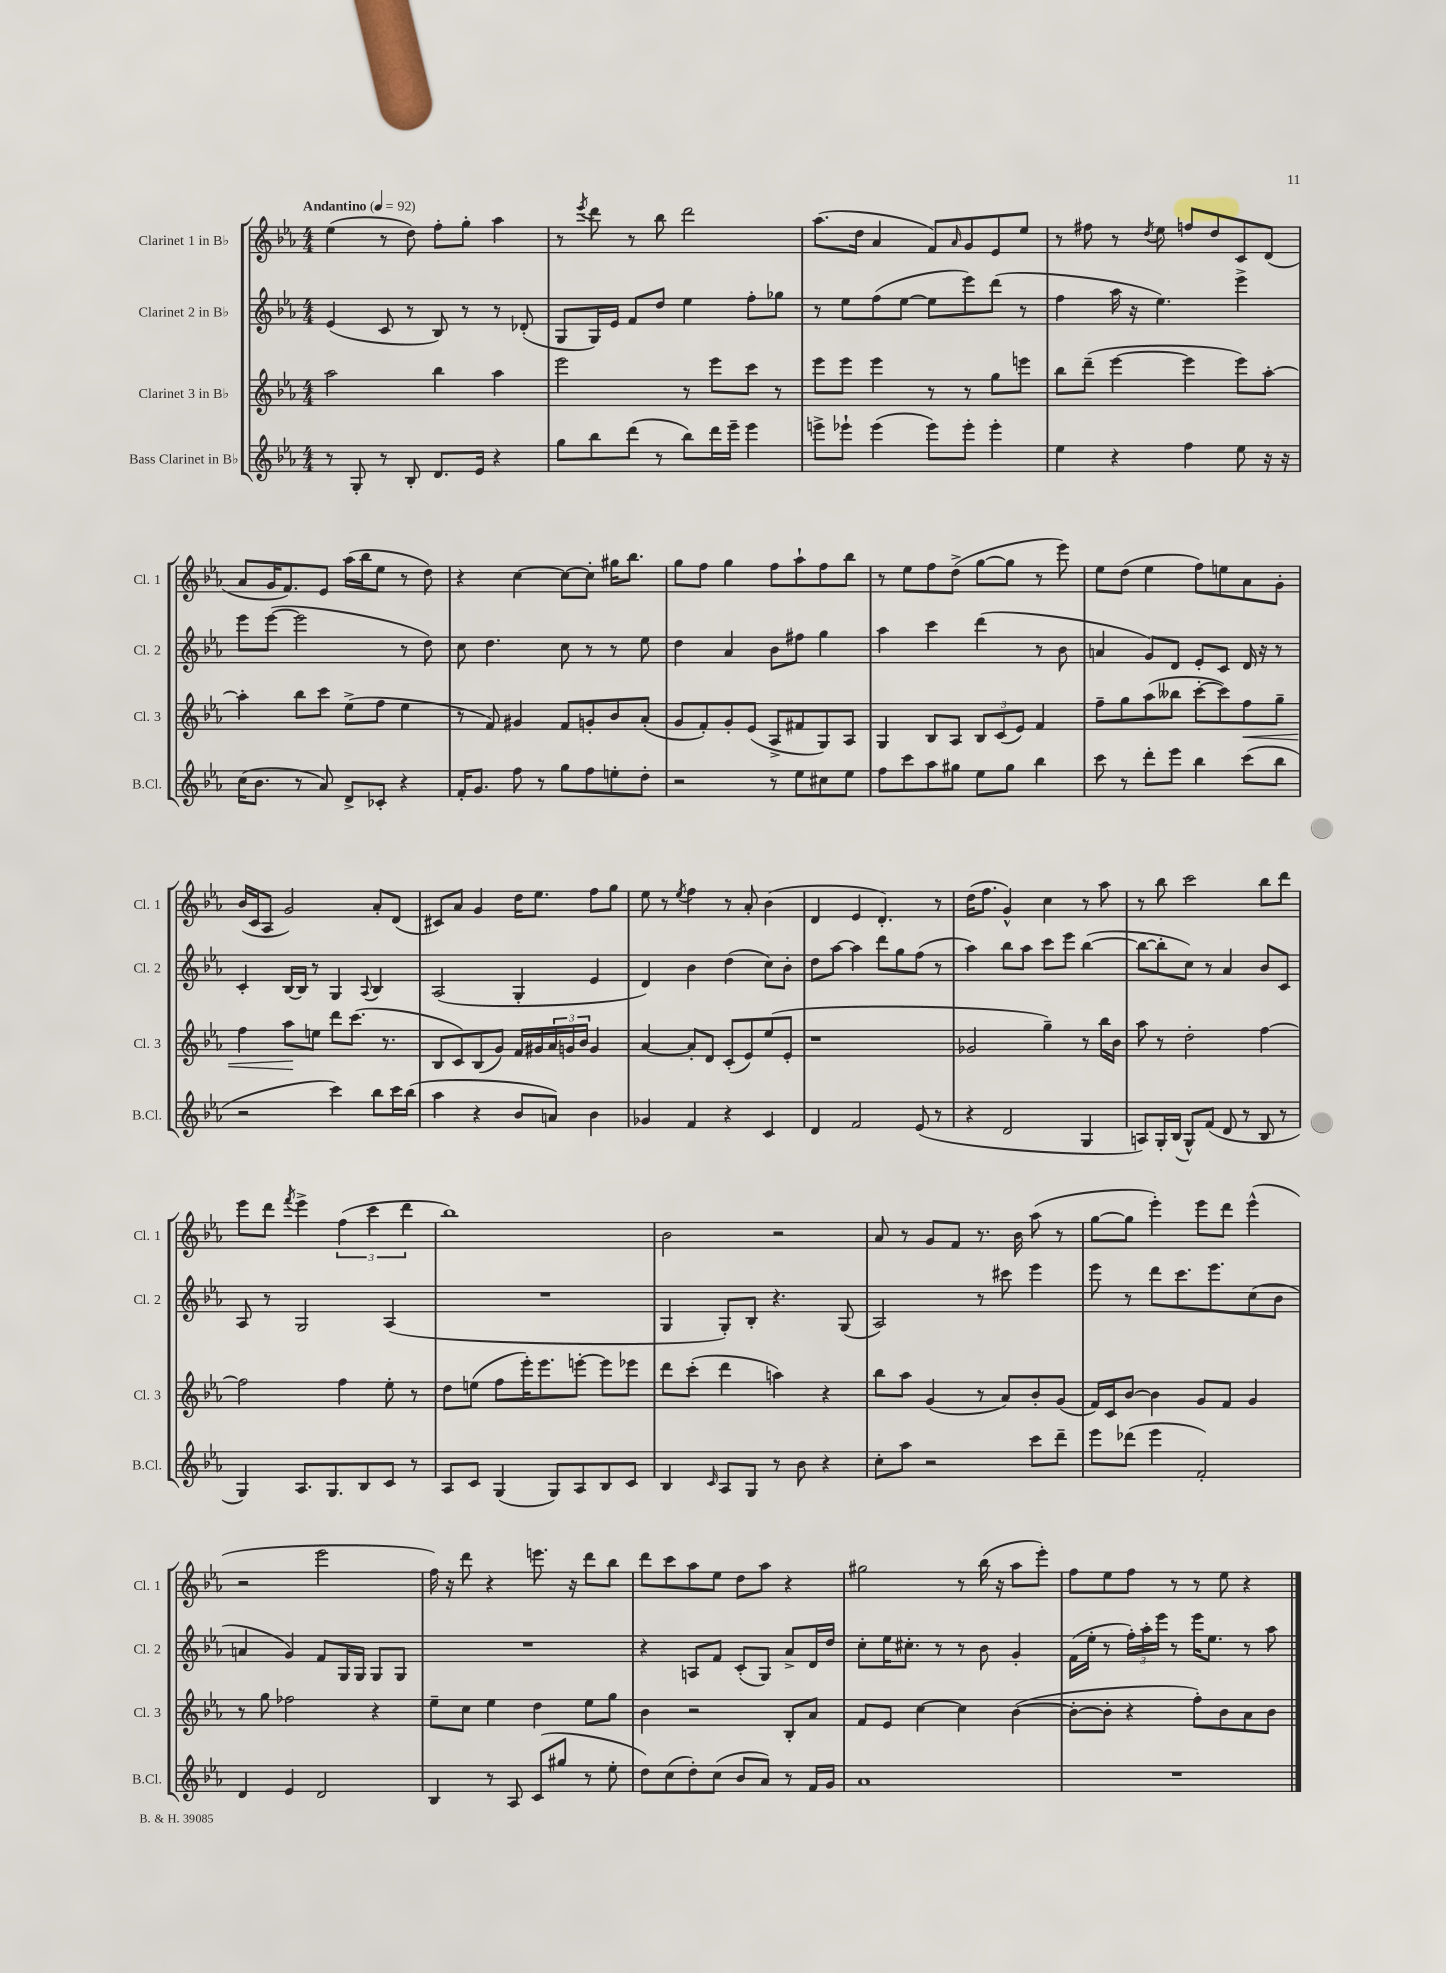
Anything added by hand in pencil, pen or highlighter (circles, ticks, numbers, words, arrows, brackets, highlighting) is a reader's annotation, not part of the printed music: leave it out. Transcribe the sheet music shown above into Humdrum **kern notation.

**kern	**kern	**dynam	**kern	**kern
*part4	*part3	*part3	*part2	*part1
*staff4	*staff3	*staff3	*staff2	*staff1
*I"Bass Clarinet in B♭	*I"Clarinet 3 in B♭	*	*I"Clarinet 2 in B♭	*I"Clarinet 1 in B♭
*I'B.Cl.	*I'Cl. 3	*	*I'Cl. 2	*I'Cl. 1
*clefG2	*clefG2	*	*clefG2	*clefG2
*k[b-e-a-]	*k[b-e-a-]	*	*k[b-e-a-]	*k[b-e-a-]
*M4/4	*M4/4	*	*M4/4	*M4/4
*MM92	*MM92	*	*MM92	*MM92
=1	=1	=1	=1	=1
!	!	!	!	!LO:TX:a:B:t=Andantino
8r	2aa-\	.	(4e-/	(4ee-\
8G'/	.	.	.	.
8r	.	.	8c/	8r
8B-'/	.	.	8r	8dd\)
8.d/L	4bb-\	.	8B-/)	8ff'\L
.	.	.	8r	8gg'\J
16e-/Jk	.	.	.	.
4r	4aa-\	.	8r	4aa-\
.	.	.	(8d-X'/	.
=2	=2	=2	=2	=2
8gg\L	2eee-\	.	8G/L	8r
.	.	.	.	8qeee-/
8bb-\	.	.	16G/L)	8ddd\
.	.	.	16e-/JJ	.
(8ddd\J	.	.	8f/L	8r
8r	.	.	8dd/J	8bb-\
8bb-\L)	8r	.	4ee-\	2ddd\
16ddd\L	8eee-\L	.	.	.
16eee-~\JJ	.	.	.	.
4eee-\	8ccc\J	.	8ff'\L	.
.	8r	.	8gg-X\J	.
=3	=3	=3	=3	=3
8eeen^\L	8eee-\L	.	8r	(8.aa-\L
8eee-X`\J	8eee-\J	.	8ee-\L	.
.	.	.	.	16dd\Jk
(4eee-\	4eee-\	.	(8ff\	4a-/
.	.	.	[8ee-\J	.
8eee-\L)	8r	.	8ee-\L]	8f/L)
.	.	.	.	16qqa-/
8eee-'\J	8r	.	8eee-\)	8g/
4eee-'\	8gg\L	.	(8ddd\J	8e-/
.	8eeen\J	.	8r	8ee-/J
=4	=4	=4	=4	=4
4ee-\	8bb-\L	.	4ff\	8r
.	(8ddd~\J	.	.	8ff#X\
4r	[4eee-\	.	16aa-\	8r
.	.	.	16r	.
.	.	.	.	8qdd/
.	.	.	4.ee-\)	8ee-\
4ff\	4eee-\]	.	.	8ffn/L
.	.	.	.	8dd/
8ee-\	8eee-\L)	.	4eee-^\	8c/
16r	[8aa-'\J	.	.	(8d/J
16r	.	.	.	.
!!LO:LB:g=z
=5	=5	=5	=5	=5
(16cc\KL	4aa-'\]	.	8eee-\L	8a-/L
8.b-\J	.	.	.	.
.	.	.	([8eee-\J	16g/K
.	.	.	.	8.f/)
8r	8bb-\L	.	2eee-\]	.
8a-/)	8ccc\J	.	.	8e-/J
8d^/L	(8ee-^\L	.	.	(16aa-\LL
.	.	.	.	16bb-\J
8c-X'/J	8ff\J	.	.	8ee-\J
4r	4ee-\	.	8r	8r
.	.	.	8dd\)	8dd\)
=6	=6	=6	=6	=6
16f'/KL	8r	.	8cc\	4r
8.g/J	.	.	.	.
.	8f/)	.	4.dd\	.
8ff\	4g#X/	.	.	[4cc\
8r	.	.	.	.
8gg\L	8f/L	.	8cc\	8cc\L_
8ff\	8gn'/	.	8r	8cc'\J]
8een'\	8b-/	.	8r	16gg#X\KL
.	.	.	.	8.bb-\J
8dd'\J	(8a-'/J	.	8ee-\	.
=7	=7	=7	=7	=7
2r	8g/L	.	4dd\	8gg\L
.	8f'/)	.	.	8ff\J
.	8g'/	.	4a-/	4gg\
.	(8e-/J	.	.	.
8r	8A-^/L	.	8b-\L	8ff\L
8ee-\L	8f#X/	.	8ff#X\J	8aa-`\
8cc#X\	8G/)	.	4gg\	8ff\
8ee-\J	8A-/J	.	.	8bb-\J
=8	=8	=8	=8	=8
8ff\L	4G/	.	4aa-\	8r
8ccc\	.	.	.	8ee-\L
8aa-\	8B-/L	.	4ccc\	8ff\
8gg#X\J	8A-/J	.	.	(8dd^\J
8ee-\L	12B-/L	.	(4ddd\	[8gg\L
.	(12c/	.	.	.
8gg#\J	.	.	.	8gg\J]
.	12e-/J)	.	.	.
4bb-\	4f/	.	8r	8r
.	.	.	8b-\	8eee-\)
=9	=9	=9	=9	=9
8ccc\	8ff~\L	.	4an/	8ee-\L
8r	8gg\	.	.	(8dd\J
8ddd'\L	(8aa-\	.	8g/L)	4ee-\
8eee-\J	8bb--X\J	.	8d/J	.
4bb-\	[8ccc'\L	.	8e-'/L	8ff\L)
.	8ccc\])	.	8c/J	8een\
!	!	!LO:HP:b	!	!
(8ccc\L	8ff\	<	16d/	8a-\
.	.	.	16r	.
8bb-\J	8gg~\J	.	8r	8g'\J
!!LO:LB:g=z
=10	=10	=10	=10	=10
2r	4ff\	.	4c'/	(16b-/LL
.	.	.	.	16c/J
.	.	.	.	8A-/J
.	8aa-\L	.	[16B-/LL	2g/)
.	.	.	16B-/JJ]	.
.	8een\J	[	8r	.
4ccc\)	8ddd\L	.	4G/	.
.	(8.ccc\J	.	.	.
.	.	.	8qqA-/	.
8bb-\L	.	.	4B-/	8a-'/L
.	8.r	.	.	.
16ccc\L	.	.	.	(8d/J
(16bb-\JJ	.	.	.	.
=11	=11	=11	=11	=11
4aa-\	8B-/L	.	(2A-/	8c#X/L)
.	8c/)	.	.	8a-/J
4r	(8B-/	.	.	4g/
.	8g/J)	.	.	.
8b-/L	16f/LL	.	4G'/	16dd\KL
.	16g#X/	.	.	8.ee-\J
8an/J)	24a-/	.	.	.
.	24gn/	.	.	.
.	24b-/JJ	.	.	.
4b-\	4g/	.	4e-/	8ff\L
.	.	.	.	8gg\J
=12	=12	=12	=12	=12
4g-X/	[4a-/	.	4d/)	8ee-\
.	.	.	.	8r
.	.	.	.	8qee-/
4f/	8a-'/L]	.	4b-\	4ff\
.	8d/J	.	.	.
4r	(8c'/L	.	(4dd\	8r
.	8e-/)	.	.	8a-'/
4c/	(8ee-/	.	8cc\L)	(4b-\
.	8e-'/J	.	8b-'\J	.
=13	=13	=13	=13	=13
4d/	1r	.	8dd\L	4d/
.	.	.	[8aa-\J	.
2f/	.	.	4aa-\]	4e-/
.	.	.	8ddd\L	4.d'/)
.	.	.	8gg\	.
(8e-/	.	.	(8ff\J	.
8r	.	.	8r	8r
=14	=14	=14	=14	=14
4r	2g-X/	.	4aa-\)	(16dd\KL
.	.	.	.	8.ff\J
2d/	.	.	8bb-\L	4g^^/)
.	.	.	8aa-\J	.
.	4gg~\)	.	8ccc\L	4cc\
.	.	.	8eee-\J	.
4G/	8r	.	([4bb-\	8r
.	16bb-\LL	.	.	8aa-\
.	16b-\JJ	.	.	.
=15	=15	=15	=15	=15
8An/L)	8aa-\	.	8bb-\L_	8r
16G'/L	8r	.	8bb-'\]	8bb-\
(16B-/JJ	.	.	.	.
8G^^/L)	2dd'\	.	8cc\J)	2ccc\
(8f/J	.	.	8r	.
8d/	.	.	4a-/	.
8r	.	.	.	.
8B-/	[4ff\	.	8b-/L	8bb-\L
8r	.	.	8c/J	8ddd\J
!!LO:LB:g=z
=16	=16	=16	=16	=16
4G/)	2ff\]	.	8A-/	8eee-\L
.	.	.	8r	8ddd\J
.	.	.	.	8qfff/
8.A-/L	.	.	2G/	4eee-^\
8.G/	.	.	.	.
.	4ff\	.	.	(6ff\
8B-/	.	.	.	.
.	.	.	.	6ccc\
8c/J	8ee-'\	.	(4A-/	.
.	.	.	.	6ddd\
8r	8r	.	.	.
=17	=17	=17	=17	=17
8A-/L	8dd\L	.	1r	1bb-)
8c/J	(8een\J	.	.	.
(4G/	8ff\L	.	.	.
.	16eee-'\K)	.	.	.
.	8.eee-\	.	.	.
8G/L)	.	.	.	.
8A-/	[8eeen'\J	.	.	.
8B-/	8eee\L]	.	.	.
8c/J	8eee-X\J	.	.	.
=18	=18	=18	=18	=18
4B-/	8ddd\L	.	4G/	2b-\
.	(8ccc'\J	.	.	.
16qqc/	.	.	.	.
8A-/L	4ddd\	.	8G'/L)	.
8G/J	.	.	8B-'/J	.
8r	4aan\)	.	4.r	2r
8b-\	.	.	.	.
4r	4r	.	.	.
.	.	.	(8G/	.
=19	=19	=19	=19	=19
8cc'\L	8bb-\L	.	2A-/)	8a-/
8aa-\J	8aa-\J	.	.	8r
2r	(4g/	.	.	8g/L
.	.	.	.	8f/J
.	8r	.	8r	8.r
.	8a-/L)	.	8ccc#X\	.
.	.	.	.	16b-\
8ccc\L	8b-'/	.	4eee-\	(8aa-\
8ddd~\J	(8g/J	.	.	8r
=20	=20	=20	=20	=20
8eee-\L	16f/LL)	.	8eee-\	[8gg\L
.	16c/J	.	.	.
(8ddd-X\J	[8b-/J	.	8r	8gg\J]
4eee-\	4b-\]	.	8ddd\L	4eee-'\)
.	.	.	8.ccc\	.
2f'/)	8g/L	.	.	8eee-\L
.	.	.	8.eee-\	.
.	8f/J	.	.	8ddd\J
.	4g/	.	(8cc\	(4eee-^^\
.	.	.	8b-\J	.
!!LO:LB:g=z
=21	=21	=21	=21	=21
4d/	8r	.	4an/	2r
.	8gg\	.	.	.
4e-/	2ff-X\	.	4g/)	.
2d/	.	.	8f/L	2eee-\
.	.	.	16G/L	.
.	.	.	16G/JJ	.
.	4r	.	8G/L	.
.	.	.	8G/J	.
=22	=22	=22	=22	=22
4B-/	8ee-~\L	.	1r	16ff\)
.	.	.	.	16r
.	8cc\J	.	.	8ddd\
8r	4ee-\	.	.	4r
8A-/	.	.	.	.
(8c/L	4dd\	.	.	8.eeen\
8gg#X/J	.	.	.	.
.	.	.	.	16r
8r	8ee-\L	.	.	8ddd\L
8ee-'\	8gg\J	.	.	8bb-\J
=23	=23	=23	=23	=23
8dd\L)	4b-\	.	4r	8ddd\L
(8cc\	.	.	.	8ccc\
8dd'\)	2r	.	8An/L	8aa-\
(8cc\J	.	.	8f/J	8ee-\J
8b-/L	.	.	(8c'/L	8dd\L
8a-/J)	.	.	8G/J)	8aa-\J
8r	8B-'/L	.	8a-^/L	4r
16f/LL	8a-/J	.	16d/L	.
16g/JJ	.	.	16dd/JJ	.
=24	=24	=24	=24	=24
1a-	8f/L	.	8cc'\L	2gg#X\
.	8e-/J	.	16ee-\K	.
.	.	.	8.cc#X'\J	.
.	[4cc\	.	.	.
.	.	.	8r	.
.	4cc\]	.	8r	8r
.	.	.	8b-\	(16bb-\
.	.	.	.	16r
.	([4b-\	.	4g'/	8aa-\L
.	.	.	.	8eee-'\J)
=25	=25	=25	=25	=25
1r	8b-'\L_	.	(16f\LL	8ff\L
.	.	.	16ee-'\JJ	.
.	8b-'\J]	.	8r	8ee-\
.	4r	.	24ff'\LL)	8ff\J
.	.	.	24aa-'\	.
.	.	.	24eee-\JJ	.
.	.	.	8r	8r
.	8ff'\L)	.	16eee-\KL	8r
.	.	.	8.ee-\J	.
.	8b-\	.	.	8ee-\
.	8a-\	.	8r	4r
.	8b-\J	.	8aa-\	.
==	==	==	==	==
*-	*-	*-	*-	*-
